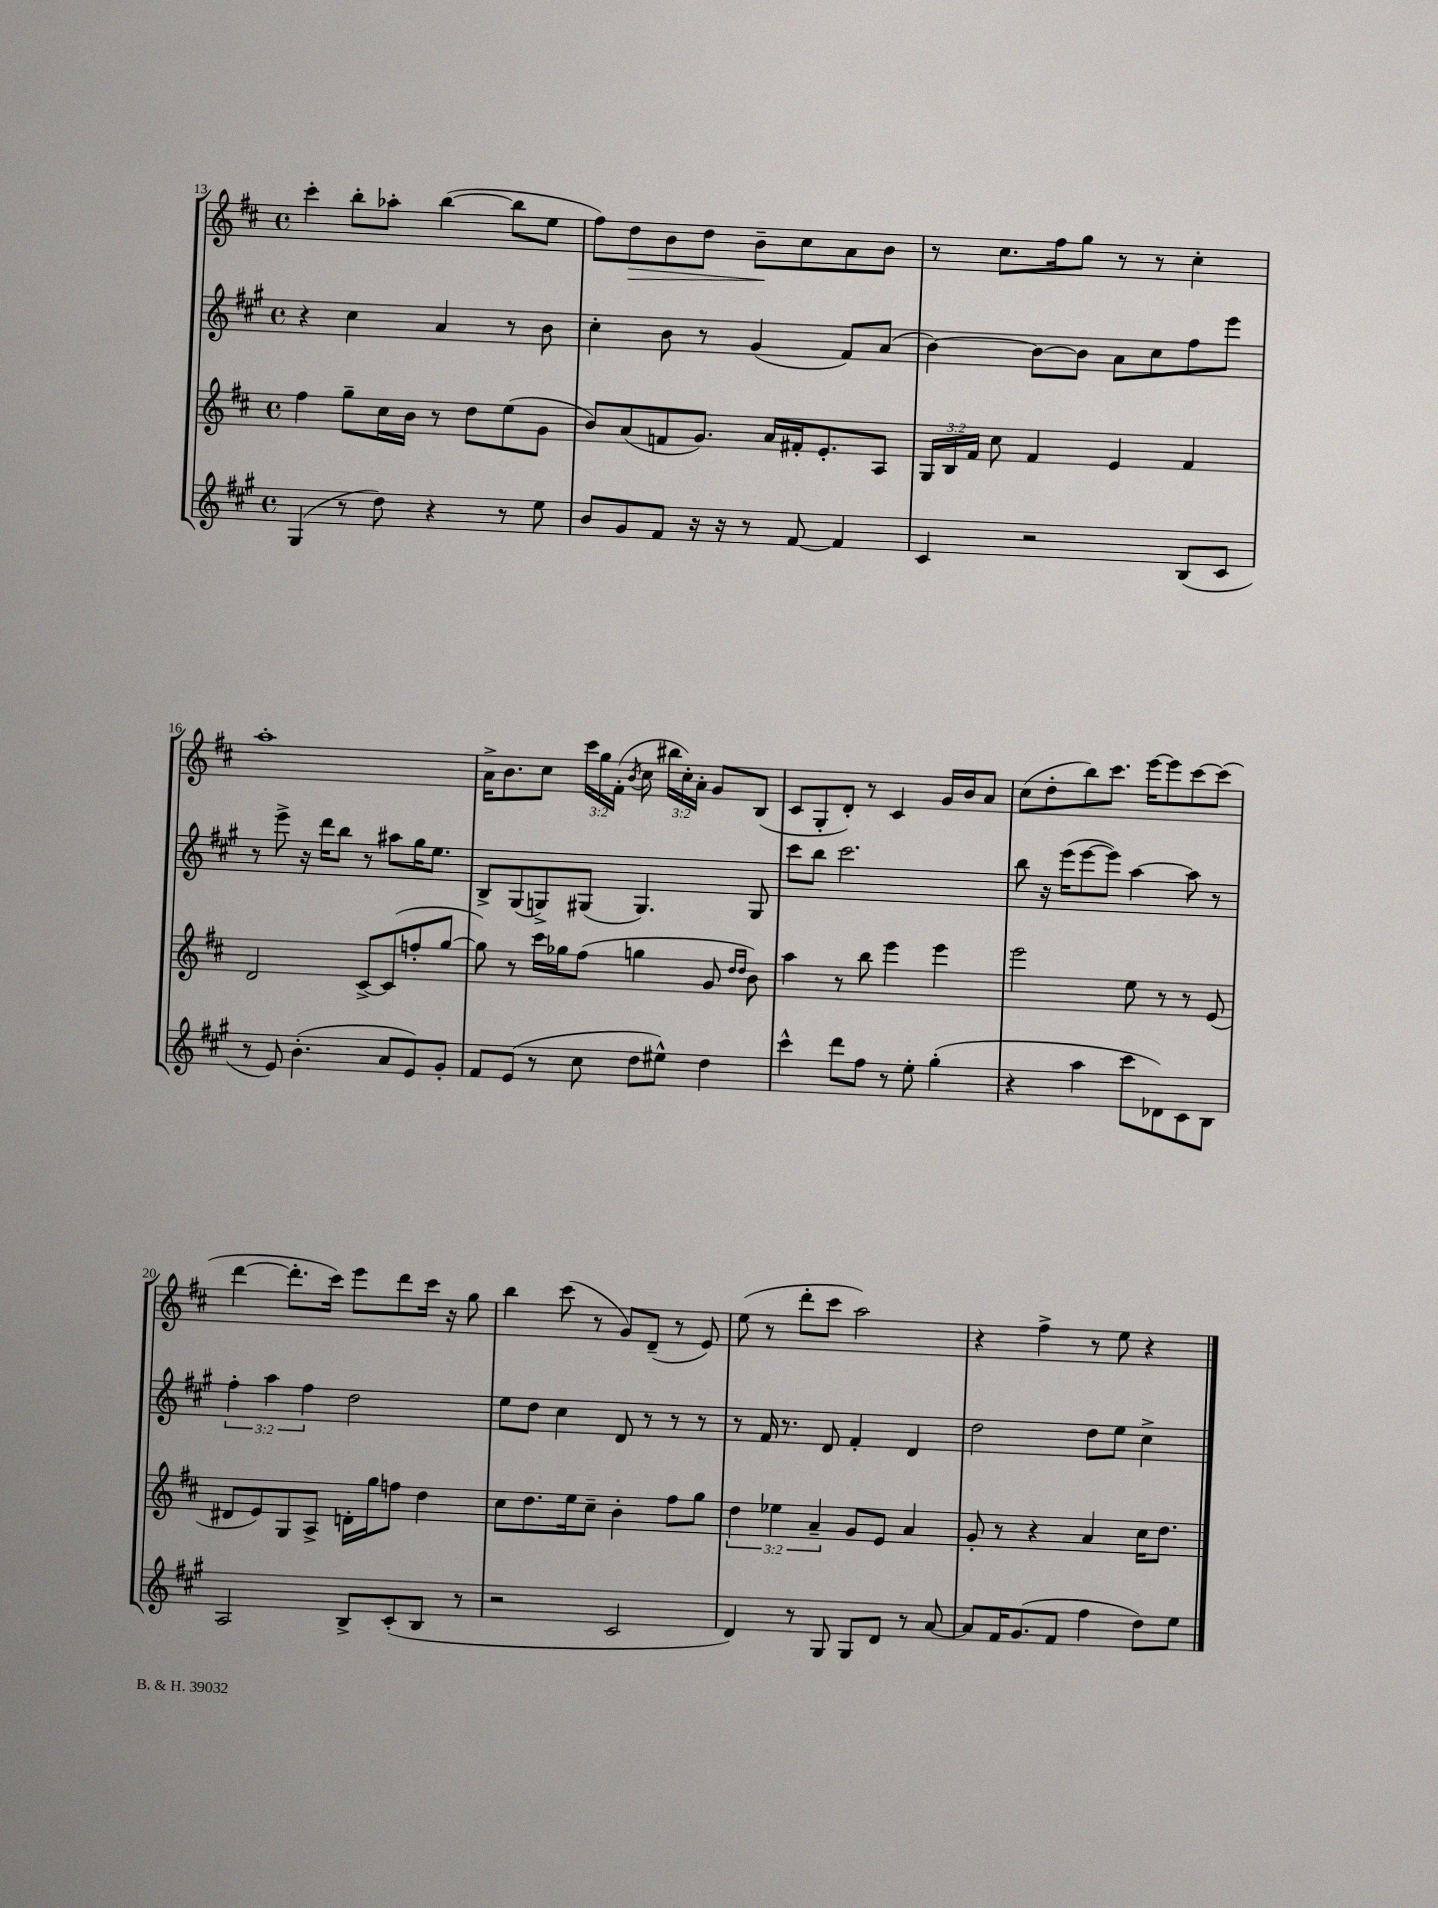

**kern	**kern	**kern	**kern	**dynam
*part4	*part3	*part2	*part1	*part1
*staff4	*staff3	*staff2	*staff1	*staff1
*clefG2	*clefG2	*clefG2	*clefG2	*
*k[f#c#g#]	*k[f#c#]	*k[f#c#g#]	*k[f#c#]	*
*M4/4	*M4/4	*M4/4	*M4/4	*
*met(c)	*met(c)	*met(c)	*met(c)	*
=13	=13	=13	=13	=13
(4G#/	4ff#\	4r	4ccc#'\	.
8r	8gg~\L	4cc#\	8bb'\L	.
8dd\)	16cc#\L	.	8aa-X'\J	.
.	16b\JJ	.	.	.
4r	8r	4a/	([4bb\	.
.	8dd\L	.	.	.
8r	(8ee\	8r	8bb\L]	.
8ee\	8g\J	8b\	8ee\J	.
=14	=14	=14	=14	=14
8b/L	8b/L)	4cc#'\	8ff#\L)	.
!	!	!	!	!LO:HP:b
8g#/	(8a/	.	8dd\	>
8f#/J	8fn/	8b\	8b\	.
16r	8.g/J)	8r	8dd\J	.
16r	.	.	.	.
8r	.	(4g#/	8b~\L	.
.	16a/LL	.	.	.
[8f#/	16f#X'/J	.	8cc#\	]
.	8.e'/	.	.	.
4f#/]	.	8f#/L)	8a\	.
.	8A/J	(8a/J	8b\J	.
=15	=15	=15	=15	=15
4c#/	24G/LL	[4b\)	8r	.
.	24B/	.	.	.
.	24f#/JJ	.	.	.
.	8cc#\	.	8.cc#\L	.
2r	4f#/	8b\L_	.	.
.	.	.	16ff#\k	.
.	.	8b\J]	8gg\J	.
.	4e/	8a\L	8r	.
.	.	8cc#\	8r	.
(8B/L	4f#/	8ff#\	4cc#'\	.
8c#/J	.	8eee\J	.	.
!!LO:LB:g=z
=16	=16	=16	=16	=16
8r	2d/	8r	1aa'	.
8e/)	.	8eee^\	.	.
(4.b'\	.	16r	.	.
.	.	16ddd\KL	.	.
.	.	8bb\J	.	.
.	[8c#^/L	8r	.	.
8a/L	(8c#/]	8aa#X\L	.	.
8e/)	8ffn'/	16gg#\K	.	.
.	.	8.ee\J	.	.
8g#'/J	[8gg/J	.	.	.
=17	=17	=17	=17	=17
8f#/L	8gg\])	8B^/L	16a^\KL	.
.	.	.	8.b\	.
(8e/J	8r	(8G#/	.	.
8r	16ccc#\LL	8Gn^/)	8cc#\J	.
.	16gg-X\J	.	.	.
8cc#\	(8ff#\J	(8G#X/J	24ccc#\LL	.
.	.	.	24gg\	.
.	.	.	(24f#'\JJ	.
.	.	.	8qb/	.
8dd\L	4ggn\	4.G#/)	8cc#\	.
8ee#X^^\J)	.	.	24bb#X\LL	.
.	.	.	24cc#'\)	.
.	.	.	24a'\JJ	.
4dd\	8g/	.	8g/L	.
.	16qqdd/LL	.	.	.
.	16qqdd/JJ	.	.	.
.	8b\)	8G#/	(8B/J	.
=18	=18	=18	=18	=18
4ccc#^^\	4aa\	8ccc#\L	8c#/L	.
.	.	8bb\J	8G'/	.
8ddd\L	8r	2.ccc#\	8d'/J)	.
8ff#\J	8bb\	.	8r	.
8r	4eee\	.	4c#/	.
8ee'\	.	.	.	.
(4gg#'\	4eee\	.	16g/LL	.
.	.	.	16b/J	.
.	.	.	8a/J	.
=19	=19	=19	=19	=19
4r	2eee\	8bb\	(8cc#\L	.
.	.	16r	8dd'\	.
.	.	(16eee\KL	.	.
4aa\	.	[8eee\	8bb\)	.
.	.	8eee\J])	8.ccc#\J	.
8ccc#\L	8ee\	[4aa\	.	.
.	.	.	[16eee\KL	.
8d-X\)	8r	.	8eee\]	.
8c#\	8r	8aa\]	[8ccc#\	.
8B\J	(8e/	8r	(8ccc#\J]	.
!!LO:LB:g=z
=20	=20	=20	=20	=20
2A/	8d#X/L	6ff#'\	[4ddd\	.
.	8e/)	.	.	.
.	.	6aa\	.	.
.	8G/	.	8.ddd'\L]	.
.	.	6ff#\	.	.
.	8A^/J	.	.	.
.	.	.	16ccc#\Jk)	.
8B^/L	16dn'\LL	2dd\	8eee\L	.
.	16gg\J	.	.	.
(8c#'/	8ffn\J	.	8ddd\	.
8B/J	4dd\	.	16ccc#\Jk	.
.	.	.	16r	.
8r	.	.	8gg\	.
=21	=21	=21	=21	=21
2r	8cc#\L	8ee\L	4bb\	.
.	8.dd\	8dd\J	.	.
.	.	4cc#\	(8ccc#\	.
.	16ee\k	.	.	.
.	8cc#~\J	.	8r	.
2c#/	4b'\	8d/	8g/L)	.
.	.	8r	(8d~/J	.
.	8ff#\L	8r	8r	.
.	8gg\J	8r	8e/)	.
=22	=22	=22	=22	=22
4d/)	6dd\	8r	(8ee\	.
.	.	16f#/	8r	.
.	6ee-X\	.	.	.
.	.	8.r	.	.
8r	.	.	8ddd'\L	.
.	6a~/	.	.	.
8G#/	.	8d/	8ccc#\J	.
8G#/L	8g/L	4f#'/	2aa\)	.
8d/J	8e/J	.	.	.
8r	4a/	4d/	.	.
[8a/	.	.	.	.
=23	=23	=23	=23	=23
8a/L]	8g'/	2dd\	4r	.
16f#/K	8r	.	.	.
(8.g#/	.	.	.	.
.	4r	.	4ff#^\	.
8f#/J	.	.	.	.
4ff#\	4a/	8dd\L	8r	.
.	.	8ee\J	8ee\	.
8dd\L)	16cc#\KL	4cc#^\	4r	.
.	8.dd\J	.	.	.
8ee\J	.	.	.	.
==	==	==	==	==
*-	*-	*-	*-	*-
